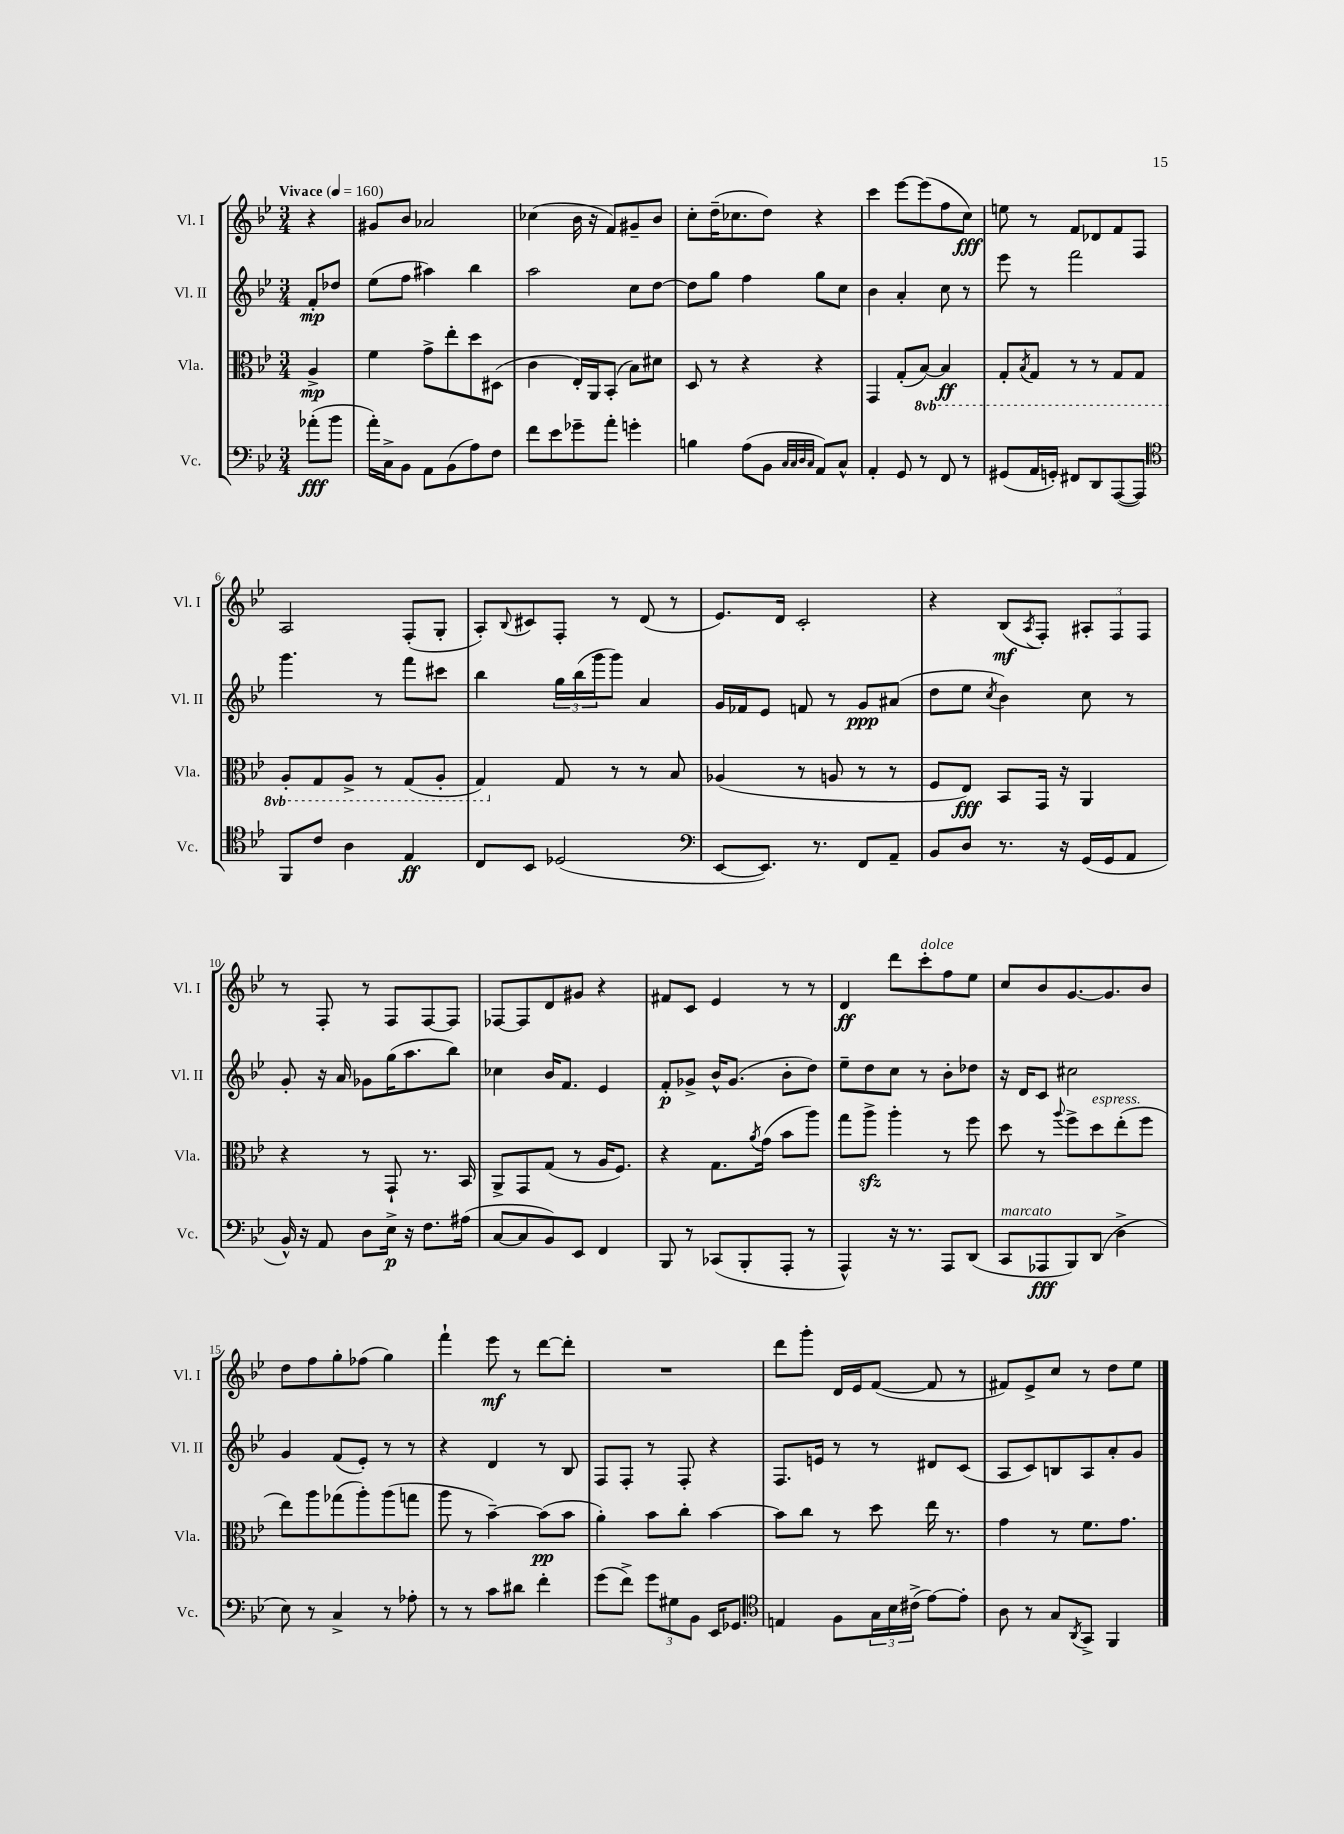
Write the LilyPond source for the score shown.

<<
\new StaffGroup <<
\new Staff = "s0" \with { instrumentName = "Vl. I" shortInstrumentName = "Vl. I" } {
    \clef treble \key bes \major \numericTimeSignature \time 3/4 \partial 4 \tempo "Vivace" 4 = 160
    r4 |
    gis'8 bes'8 aes'2 |
    ces''4( bes'16 r16 f'8) gis'8-- bes'8 |
    c''8-. d''16--( ces''8. d''8) r4 |
    c'''4 ees'''8~ ees'''8( f''8 c''8\fff) |
    e''8 r8 f'8 des'8 f'8 f8 |
    a2 f8-.( g8-. |
    a8-.) \appoggiatura { bes8 } cis'8 f8-. r8 d'8( r8 |
    ees'8.) d'16 c'2-. |
    r4 bes8\mf( \acciaccatura { a8 } f8-.) \tuplet 3/2 { ais8-. f8 f8 } |
    r8 f8-. r8 f8 f8~ f8 |
    fes8~ fes8 d'8 gis'8 r4 |
    fis'8 c'8 ees'4 r8 r8 |
    d'4\ff d'''8 c'''8-.^\markup { \italic "dolce" } f''8 ees''8 |
    c''8 bes'8 g'8.~ g'8. bes'8 |
    d''8 f''8 g''8-. fes''8( g''4) |
    f'''4-! ees'''8\mf r8 d'''8~ d'''8-. |
    R2. |
    d'''8 g'''8-. d'16 ees'16 f'8~( f'8 r8 |
    fis'8) ees'8-> c''8 r8 d''8 ees''8 \bar "|." |
}
\new Staff = "s1" \with { instrumentName = "Vl. II" shortInstrumentName = "Vl. II" } {
    \clef treble \key bes \major \numericTimeSignature \time 3/4 \partial 4
    f'8-.\mp des''8 |
    ees''8( f''8 ais''4) bes''4 |
    a''2 c''8 d''8~ |
    d''8 g''8 f''4 g''8 c''8 |
    bes'4 a'4-. c''8 r8 |
    ees'''8 r8 f'''2 |
    g'''4. r8 f'''8 cis'''8 |
    bes''4 \tuplet 3/2 { g''16 bes''16( g'''16 } g'''8) a'4 |
    g'16 fes'16 ees'8 f'8 r8 g'8\ppp ais'8( |
    d''8 ees''8 \acciaccatura { c''8 } bes'4) c''8 r8 |
    g'8-. r16 a'16 ges'8 g''16( a''8. bes''8) |
    ces''4 bes'16 f'8. ees'4 |
    f'8-.\p ges'8-> bes'16-^ ges'8.( bes'8-. d''8) |
    ees''8-- d''8 c''8 r8 bes'8-. des''8 |
    r16 d'16 c'8 cis''2 |
    g'4 f'8( ees'8-.) r8 r8 |
    r4 d'4 r8 bes8 |
    f8 f8-. r8 f8-. r4 |
    f8. e'16 r8 r8 dis'8 c'8( |
    a8 c'8) b8 a8 a'8-. g'8 \bar "|." |
}
\new Staff = "s2" \with { instrumentName = "Vla." shortInstrumentName = "Vla." } {
    \clef alto \key bes \major \numericTimeSignature \time 3/4 \set Staff.ottavationMarkups = #ottavation-simple-ordinals \partial 4
    a4->\mp |
    f'4 g'8-> ees''8-. d''8 dis8( |
    c'4 ees16-.) a,16 bes,8-.( bes8) dis'8 |
    d8 r8 r4 r4 |
    g,4 g8-.( \ottava #-1 bes,8~) bes,4\ff |
    g,8-. \acciaccatura { bes,8 } g,8 r8 r8 g,8 g,8 |
    a,8-. g,8 a,8-> r8 g,8( a,8-. |
    g,4) \ottava #0 g8 r8 r8 bes8 |
    aes4( r8 a8 r8 r8 |
    f8 ees8\fff) bes,8 g,16 r16 a,4 |
    r4 r8 g,8-! r8. bes,16 |
    a,8-> g,8 g8( r8 a16 f8.) |
    r4 g8. \acciaccatura { a'8 } g'16( bes'8 a''8) |
    g''8 a''8->\sfz a''4-. r8 f''8 |
    d''8 r8 \appoggiatura { a''8 } f''8-> d''8^\markup { \italic "espress." } ees''8-.( f''8 |
    ees''8) a''8 ges''8( a''8-.) a''8( g''8 |
    a''8 r8 bes'4~--) bes'8\pp( bes'8 |
    a'4-.) bes'8 c''8-. bes'4~ |
    bes'8 c''8 r8 d''8 ees''16 r8. |
    g'4 r8 f'8. g'8. \bar "|." |
}
\new Staff = "s3" \with { instrumentName = "Vc." shortInstrumentName = "Vc." } {
    \clef bass \key bes \major \numericTimeSignature \time 3/4 \partial 4
    aes'8-.\fff( bes'8 |
    a'16-.) c16-> bes,8 a,8 bes,8( a8) f8 |
    f'8 ees'8 ges'8-- a'8-. g'4-. |
    b4 a8( bes,8 \grace { c32 c32 d32 c32 } a,8) c8-^ |
    a,4-. g,8 r8 f,8 r8 |
    gis,8( a,16 g,16-.) fis,8 d,8 a,,8~( a,,8) |
    \clef tenor f,8 c'8 a4 ees4\ff |
    c8 bes,8 des2( |
    \clef bass ees,8~ ees,8.) r8. f,8 a,8-- |
    bes,8 d8 r8. r16 g,16( g,16 a,8 |
    bes,16-^) r16 a,8 d8 ees16->\p r16 f8. ais16( |
    c8~ c8 bes,8) ees,8 f,4 |
    bes,,8 r8 ces,8( bes,,8-. a,,8-. r8 |
    a,,4-^) r16 r8. a,,8 d,8( |
    c,8^\markup { \italic "marcato" } aes,,8\fff bes,,8) d,8( d4-> |
    ees8) r8 c4-> r8 aes8-. |
    r8 r8 c'8 dis'8 f'4-. |
    g'8( f'8->) \tuplet 3/2 { g'8 gis8 bes,8 } ees,16 ges,8. |
    \clef tenor e4 f8 \tuplet 3/2 { g16 bes16 cis'16->( } ees'8~) ees'8-. |
    a8 r8 g8 \acciaccatura { a,8 } g,8-> f,4 \bar "|." |
}
>>
>>
